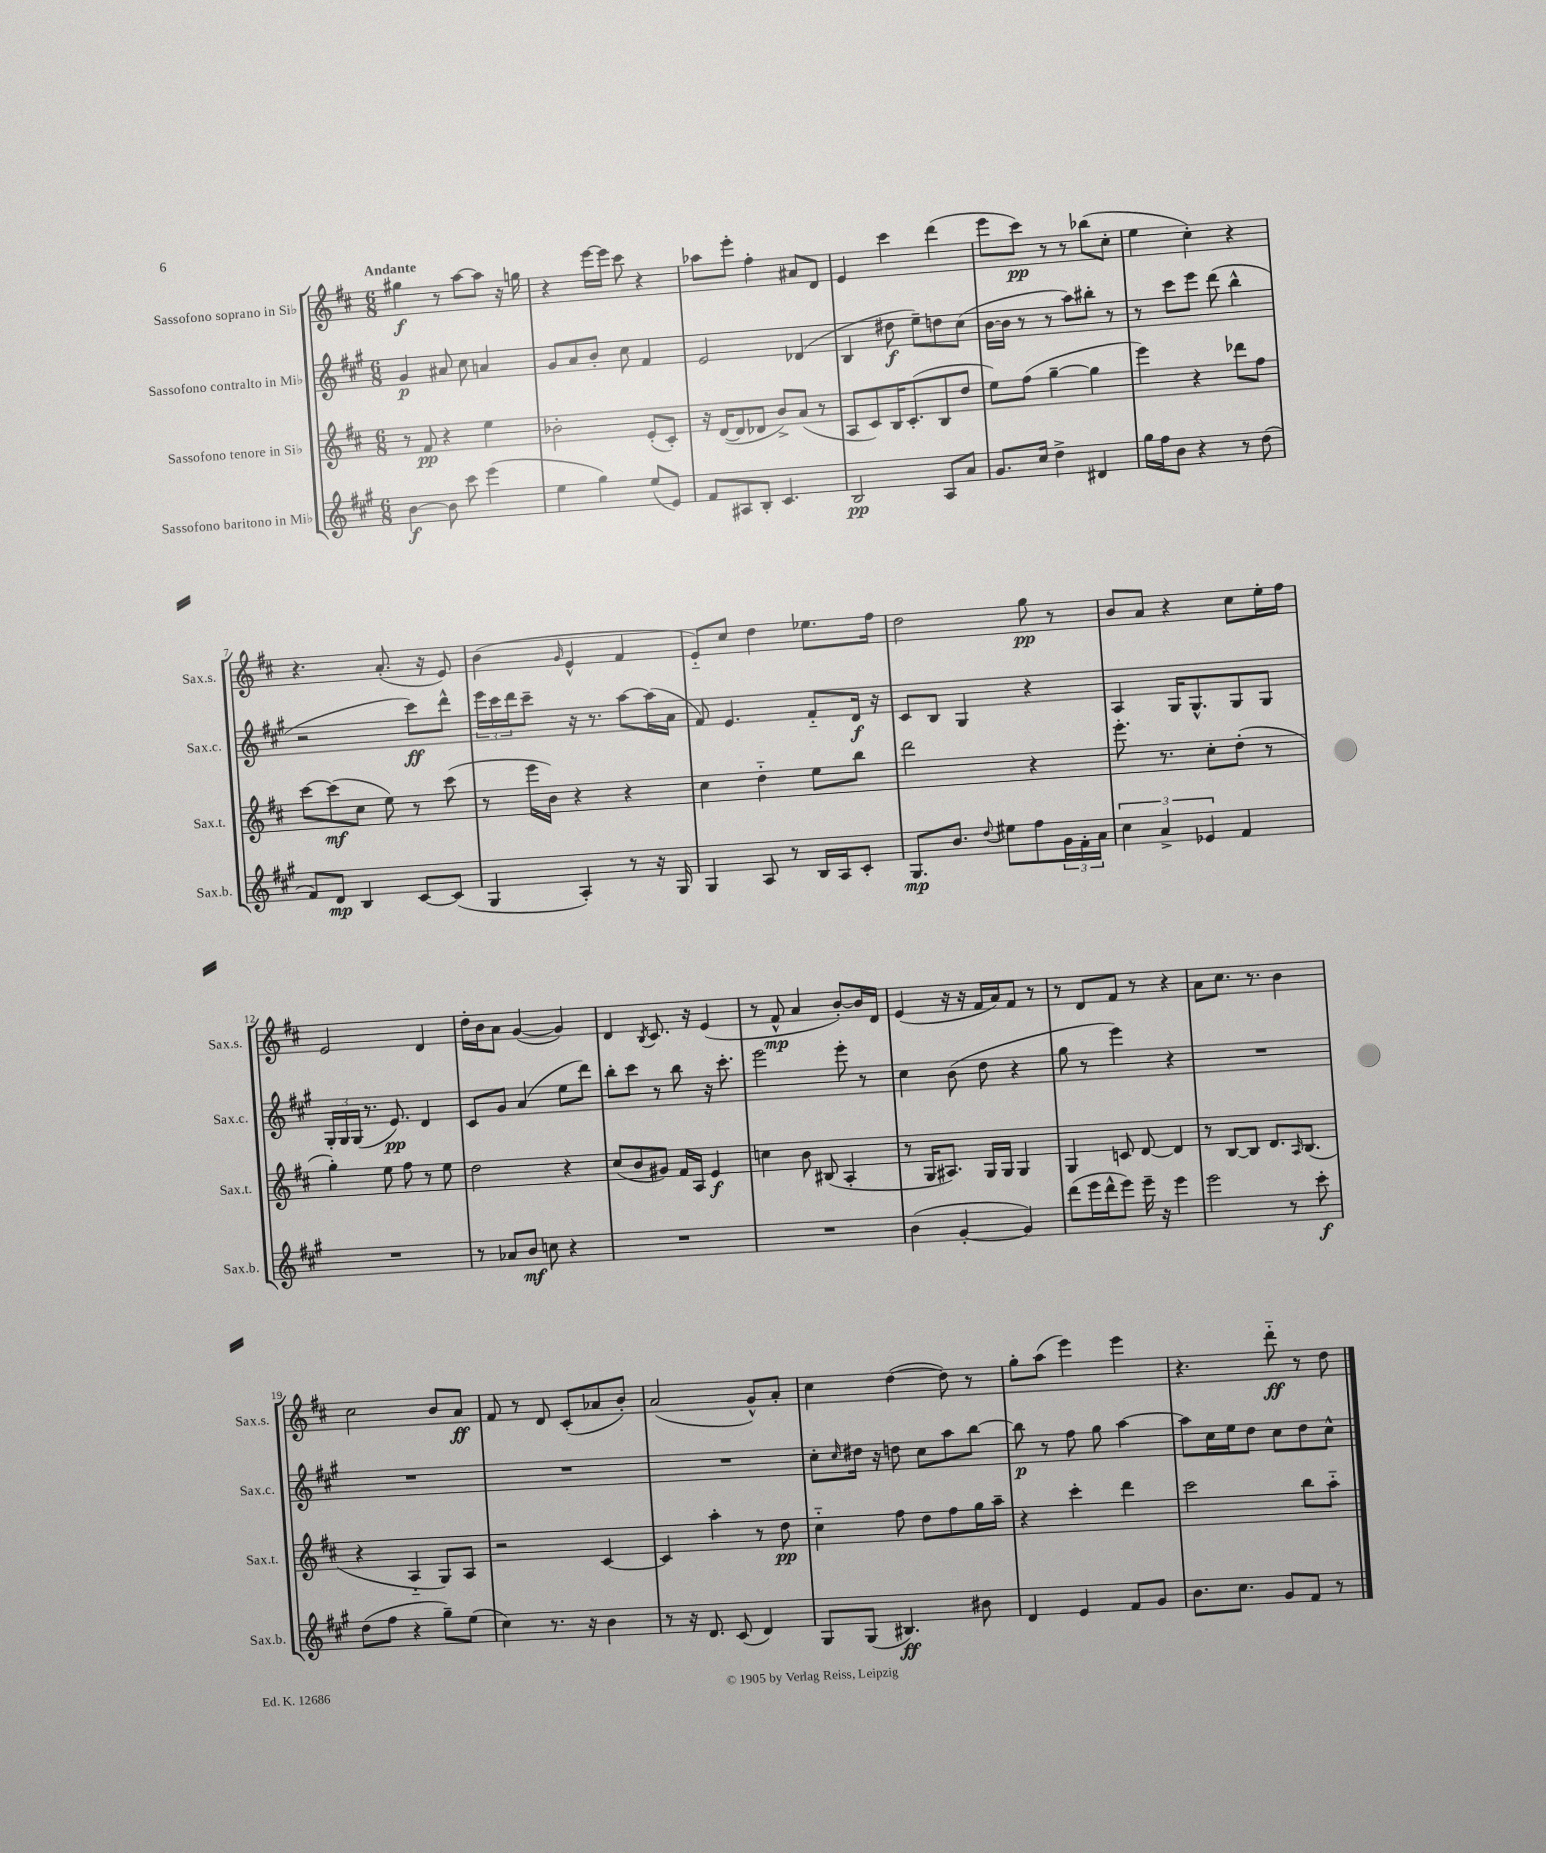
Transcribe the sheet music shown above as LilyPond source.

<<
\new StaffGroup <<
\new Staff = "s0" \with { instrumentName = "Sassofono soprano in Sib" shortInstrumentName = "Sax.s." } {
    \clef treble \key d \major \numericTimeSignature \time 6/8 \tempo "Andante"
    gis''4\f r8 a''8~ a''8 r16 g''16 |
    r4 e'''16~ e'''16 cis'''8 r4 |
    aes''8 e'''8-. fis''4-. ais'8 d'8 |
    e'4 cis'''4 d'''4( |
    e'''8 cis'''8\pp) r8 r8 bes''8( cis''8-. |
    e''4 cis''4-.) r4 |
    r4. a'8.-.( r16 e'8) |
    b'4( \grace { g'16 } e'4-^ fis'4 |
    e'8-_) cis''8 d''4 ees''8. fis''16 |
    d''2 g''8\pp r8 |
    b'8 a'8 r4 cis''8 e''16-. fis''16 |
    e'2 d'4 |
    d''16-. b'16 a'8 g'4~( g'4) |
    d'4 \acciaccatura { b8 } cis'8. r16 e'4( |
    r8 fis'8-^\mp a'4 b'8~-.) b'16 d'16 |
    e'4( r16 r16 fis'16 a'16) fis'8 r8 |
    r8 d'8 fis'8 r8 r4 |
    a'8 cis''8. r8. b'4 |
    cis''2 b'8 a'8\ff |
    fis'8 r8 d'8 cis'8-.( aes'8 b'8-.) |
    a'2( g'8-^) a'8-. |
    cis''4 d''4~( d''8) r8 |
    g''8-. a''8( e'''4) e'''4 |
    r4. d'''8-_\ff r8 d''8 \bar "|." |
}
\new Staff = "s1" \with { instrumentName = "Sassofono contralto in Mib" shortInstrumentName = "Sax.c." } {
    \clef treble \key a \major \numericTimeSignature \time 6/8
    gis'4\p ais'8 cis''8 a'4 |
    gis'8 a'8 b'8-. cis''8 fis'4 |
    e'2 des'4( |
    b4 dis''8\f e''8--) d''8 cis''8( |
    b'16~ b'16 r8 r8 a''8) bis''8-. r8 |
    r8 cis'''8 e'''8 d'''8( b''4-^ |
    r2 cis'''8\ff) d'''8-^ |
    \tuplet 3/2 { e'''16 cis'''16 d'''16 } cis'''8-- r16 r8. a''8~ a''16( a'16 |
    fis'8) e'4. fis'8-_ d'16\f r16 |
    cis'8 b8 gis4 r4 |
    a4 gis16 gis8.-^ gis8 gis8 |
    \tuplet 3/2 { gis16-. gis16 gis16( } r8. e'8.\pp) d'4 |
    cis'8 gis'8 a'4( e''8 d'''8) |
    b''8-. cis'''8 r8 b''8 r16 cis'''8.-. |
    e'''2 e'''8-. r8 |
    cis''4 b'8( d''8 r4 |
    gis''8 r8 e'''4) r4 |
    R2. |
    R2. |
    R2. |
    R2. |
    cis''8-. \grace { cis''16 } dis''16 r16 d''8 cis''8 a''8 b''8~ |
    b''8\p r8 fis''8 gis''8 a''4~ |
    a''8 cis''16 e''16 d''8 cis''8 d''8 cis''8-^ \bar "|." |
}
\new Staff = "s2" \with { instrumentName = "Sassofono tenore in Sib" shortInstrumentName = "Sax.t." } {
    \clef treble \key d \major \numericTimeSignature \time 6/8
    r8 fis'8\pp r4 e''4 |
    bes'2-. e'8-.( cis'8-.) |
    r16 d'16~( d'8 des'8 b'8->) a'8( r8 |
    a8 cis'8) b16 cis'8.-.( b8 d''8 |
    e''8) fis''8( g''4~-- g''4 |
    e'''4) r4 des'''8 fis''8 |
    cis'''8~ cis'''8\mf( cis''8 e''8) r8 cis'''8( |
    r8 e'''16 b'16) r4 r4 |
    cis''4 d''4-_ e''8 b''8 |
    d'''2 r4 |
    e'''8.-. r8. cis''8-. d''8-.( r8 |
    g''4-.) e''8 fis''8 r8 e''8 |
    d''2 r4 |
    cis''8( b'8 gis'8) fis'16 a16 e'4\f |
    c''4 b'8 bis8( a4-. |
    r8 g16 ais8.) g16 g16 g4 |
    g4 c'8 d'8~ d'4 |
    r8 b8~ b8 d'8. \grace { a16 } b8.( |
    r4 a4-_ g8) a8 |
    r2 cis'4~ |
    cis'4 a''4-. r8 d''8\pp |
    cis''4-_ fis''8 d''8 fis''8 g''16 a''16-- |
    r4 cis'''4-. d'''4 |
    cis'''2 b''8 a''8-_ \bar "|." |
}
\new Staff = "s3" \with { instrumentName = "Sassofono baritono in Mib" shortInstrumentName = "Sax.b." } {
    \clef treble \key a \major \numericTimeSignature \time 6/8
    b'4~\f b'8 cis'''8 e'''4( |
    e''4 gis''4) e''8( e'8) |
    fis'8 ais8 b8-. cis'4. |
    b2\pp a8 a'8 |
    gis'8. cis''16 d''4-> dis'4 |
    gis''16 fis''16 b'8 r4 r8 d''8( |
    fis'8) d'8\mp b4 cis'8~ cis'8( |
    gis4 a4-.) r8 r16 gis16 |
    gis4 a8 r8 b16 a16 cis'8-. |
    gis8.\mp b'8. \appoggiatura { d''8 } eis''8 fis''8 \tuplet 3/2 { gis'16 fis'16-. a'16 } |
    \tuplet 3/2 { cis''4 a'4-> ees'4 } fis'4 |
    R2. |
    r8 aes'8 b'8\mf c''8 r4 |
    R2. |
    R2. |
    b'4( gis'4~-. gis'4) |
    d'''8( e'''16 d'''16-^ e'''8) e'''16-- r16 e'''4 |
    e'''2 r8 cis'''8-.\f |
    d''8( fis''8 r4 gis''8--) e''8( |
    cis''4) r8. r16 b'4 |
    r8 r16 d'8. cis'8( d'4) |
    gis8 gis8( bis4.\ff) bis'8 |
    d'4 e'4 fis'8 gis'8 |
    b'8. cis''8. gis'8 fis'8 r8 \bar "|." |
}
>>
>>
